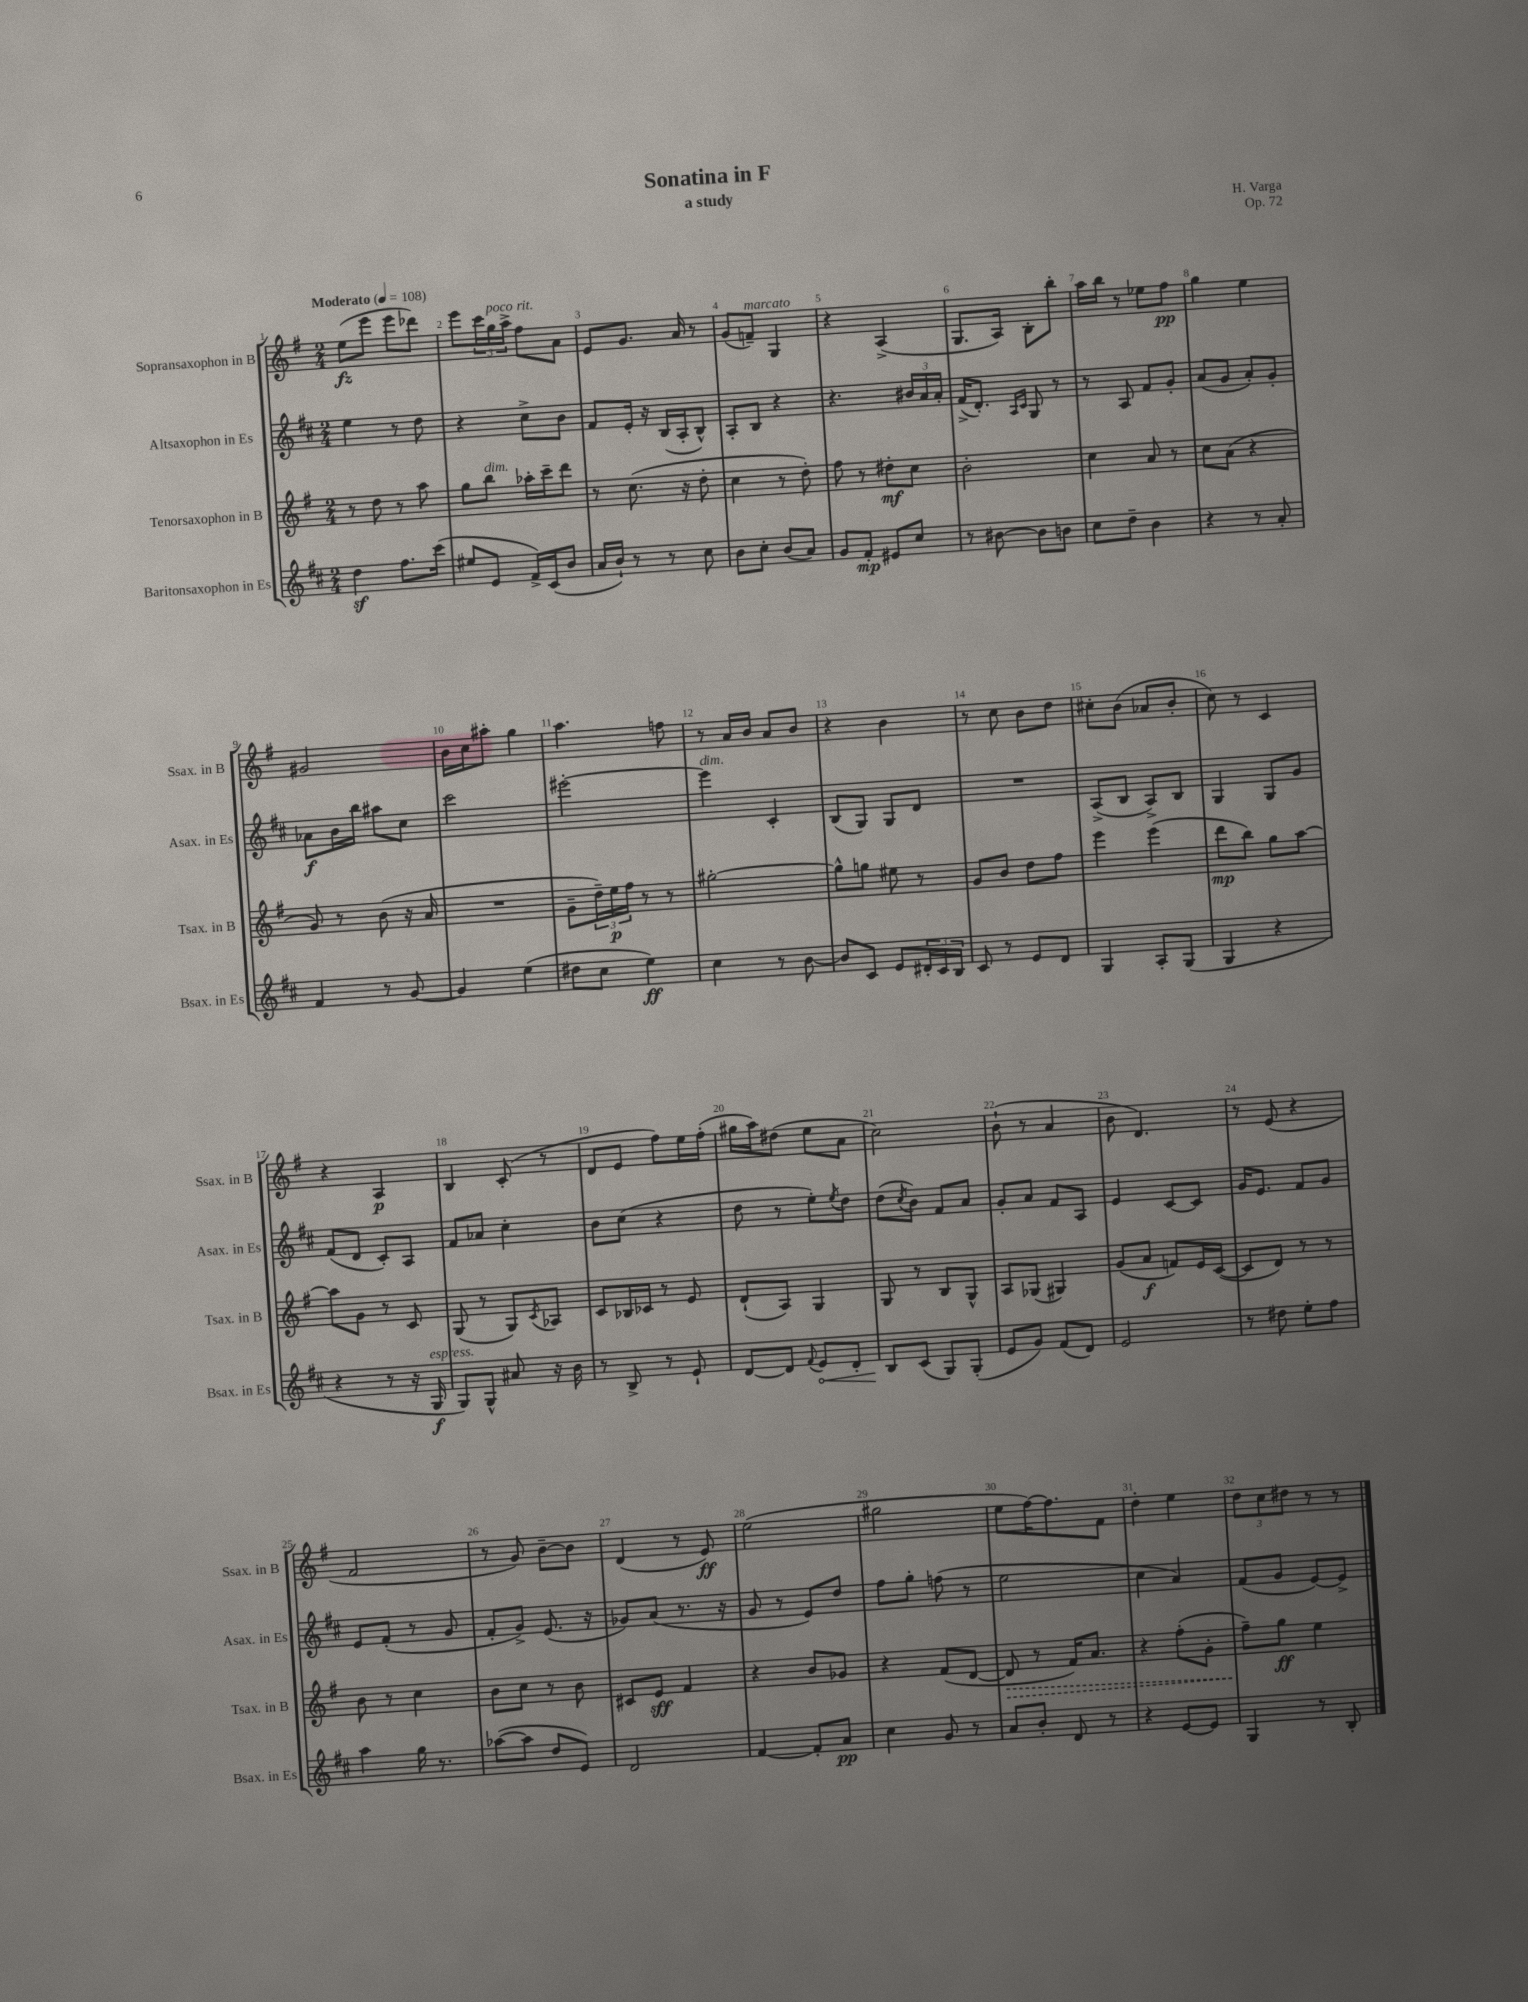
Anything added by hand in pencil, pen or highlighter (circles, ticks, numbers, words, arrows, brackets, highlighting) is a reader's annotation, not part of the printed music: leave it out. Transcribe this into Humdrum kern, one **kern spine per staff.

**kern	**kern	**kern	**kern
*staff4	*staff3	*staff2	*staff1
*clefG2	*clefG2	*clefG2	*clefG2
*k[f#c#]	*k[f#]	*k[f#c#]	*k[f#]
*M2/4	*M2/4	*M2/4	*M2/4
*MM108	*MM108	*MM108	*MM108
4dd\	8r	4ee\	(8ee\L
.	8dd\	.	8eee\J
8.ff#\L	8r	8r	8eee\L
.	8aa\	8dd\	8ddd-\J)
(16ccc#\Jk	.	.	.
=	=	=	=
8ee#/L	8gg\L	4r	8eee\L
8e/J	8bb\J	.	24ccc\L
.	.	.	24gg\
.	.	.	24aa^\JJ
16f#^/LL)	16aa-'\LL	8cc#^\L	8ff#\L
(16c#/J	16ccc~\J	.	.
8b/J	8ddd\J	8b\J	8a\J
=	=	=	=
16a/LL	8r	8f#/L	8e/L
16b`/JJ)	.	.	.
8r	(8.cc\	16e'/Jk	8.g/J
.	.	16r	.
8r	.	(16B/LL	.
.	16r	16A'/J	16a/
8cc#\	8dd'\	8B^^/J)	8r
=	=	=	=
8b\L	4cc\	8A'/L	(8g/L
8cc#'\J	.	8B/J	8f~/J)
(8b/L	8r	4r	4G/
8a/J)	8dd'\)	.	.
=	=	=	=
8g/L	8ff#\	4.r	4r
8f#'/J	8r	.	.
8e#/L	8dd#'\L	.	(4A^/
8cc#/J	8cc\J	24b#/LL	.
.	.	24a/	.
.	.	24a'/JJ	.
=	=	=	=
8r	2b'\	(16f#^/LK	8.G/L
.	.	8.d'/J)	.
[8b#\	.	.	.
.	.	.	16A/Jk)
.	.	16qqA/LL	.
.	.	16qqc#/JJ	.
8b#\]L	.	8G/	8B'\L
8b\J	.	8r	8bb'\J
=	=	=	=
8cc#\L	4cc\	8r	16aa\LL
.	.	.	16bb\JJ
8dd~\J	.	8A/	8r
4b\	8a/	8f#/L	8ee-\L
.	8r	8g'/J	8ff#\J
=	=	=	=
4r	8cc\L	(8a/L	4gg\
.	(8a\J	8g/J	.
8r	4r	8a'/L)	4ee\
8a'/	.	8g'/J	.
=	=	=	=
4f#/	8g/)	8a-\L	2g#/
.	8r	16b\L	.
.	.	16bb\JJ	.
8r	(8b\	8aa#\L	.
[8g/	16r	8cc#\J	.
.	16a/	.	.
=	=	=	=
4g/]	2r	2ccc#\	16b\LL
.	.	.	16cc\J
.	.	.	8aa#'\J
(4ee\	.	.	4gg\
=	=	=	=
8dd#\L	8g~\L	[2eee#'\	4.aa\
8cc#\J	24dd~\L)	.	.
.	24ee\	.	.
.	24ff#\JJ	.	.
4ee\)	8r	.	.
.	8r	.	8ff\
=	=	=	=
4cc#\	[2gg#'\	4eee#\]	8r
.	.	.	16a/LL
.	.	.	16b/JJ
8r	.	4c#'/	8a/L
[8b\	.	.	8b/J
=	=	=	=
8b/]L	8gg#^^\]L	(8B/L	4r
8c#/J	8gg\J	8G/J)	.
8e/L	8ee#\	8G/L	4b\
24d#'/L	8r	8d/J	.
24c#/	.	.	.
24B/JJ	.	.	.
=	=	=	=
8c#/	8g/L	2r	8r
8r	8b/J	.	8cc\
8e/L	8dd\L	.	8b\L
8d/J	8ff#\J	.	8dd\J
=	=	=	=
4G/	4eee\	(8A^/L	8cc#'\L
.	.	8B/J	(8b\J
8A'/L	(4eee\	8A^/L)	8a-/L
(8G/J	.	8B/J	8b'/J
=	=	=	=
4G/	8ddd\L	4G/	8cc\)
.	8bb\J)	.	8r
4r	8gg\L	8G/L	4c/
.	[8aa\J	8g/J	.
=	=	=	=
4r	8aa\]L	(8f#/L	4r
.	8g\J	8d/J	.
8r	8r	8c#'/L)	4A/
16r	8c/	8A/J	.
16G/	.	.	.
=	=	=	=
8G/L)	(8G/	8f#/L	4B/
8G^^/J	8r	8a-/J	.
8a#/	8G/L)	4cc#'\	(8c'/
.	8qc/	.	.
16r	8A-/J	.	8r
16b\	.	.	.
=	=	=	=
8r	8c/L	8b\L	8d/L
8B^/	16B-/L	(8cc#\J	8e/J
.	16c-/JJ	.	.
8r	8r	4r	8ff#\L)
8e`/	8e/	.	16ee\L
.	.	.	(16ff#'\JJ
=	=	=	=
[8d/L	(8d`/L	8dd\	16gg#\LL
.	.	.	16aa\J)
8d/]J	8A/J)	8r	(8dd#\J
8qqf#/	.	.	.
8e/L	4G/	8ee'\L)	8ee\L
.	.	8qee/	.
8d'/J	.	8dd\J	8a\J
=	=	=	=
8B/L	8G/	(8dd\L	2cc\)
.	.	8qcc#/	.
(8c#/J	8r	8b\J)	.
8G/L)	8B/L	8f#/L	.
(8G'/J	8G^^/J	8a/J	.
=	=	=	=
8e/L	8A/L	8g'/L	(8b`\
8g/J)	(8G-/J	8a/J	8r
(8f#/L	4G#/)	8f#/L	4a/
8d/J)	.	8A/J	.
=	=	=	=
2e/	(8g/L	4e/	8b\
.	8a/J	.	4.d/)
.	8f/L)	[8c#/L	.
.	16e/L	8c#/]J	.
.	([16c/JJ	.	.
=	=	=	=
8r	8c/]L	16g/LK	8r
.	.	8.e/J	.
8dd#\	8d/J)	.	(8e/
8ee'\L	8r	8f#/L	4r
8ff#\J	8r	8g/J	.
=	=	=	=
4aa\	8b\	8e/L	2f#/
.	8r	(8f#'/J	.
16gg\	4cc\	8r	.
8.r	.	.	.
.	.	8g/	.
=	=	=	=
([8aa-\L	8b\L	8f#'/L	8r
8aa-\]J	8cc\J	8g^/J)	8g/)
8dd/L	8r	(8.e/	[8b~\L
8e/J)	8b\	.	8b\]J
.	.	16r	.
=	=	=	=
2d/	8c#/L	8g-/L)	(4d/
.	8e/J	(8a/J	.
.	4f#/	8.r	8r
.	.	.	8e/)
.	.	16r	.
=	=	=	=
[4f#/	4r	8g/	(2ee\
.	.	8r	.
8f#'/]L	8b/L	8e/L)	.
8a/J	8g-/J	8dd/J	.
=	=	=	=
4cc#\	4r	8ff#\L	2gg#\
.	.	8gg'\J	.
8g/	(8f#/L	(8ff\	.
8r	[8d/J	8r	.
=	=	=	=
8a/L	8d/]	2ee\	8ee\L
8b'/J	8r	.	[16ff#\K)
.	.	.	8.ff#\]
8d/	16f#/LK)	.	.
.	8.a/J	.	.
8r	.	.	8f#\J
=	=	=	=
4r	4r	4cc#\	4dd'\
[8e/L	(8ff#'\L	4a/)	4ee\
8e/]J	8g'\J	.	.
=	=	=	=
4G/	8ff#~\L)	(8f#/L	12dd\L
.	.	.	12cc\
.	8gg\J	8g/J	.
.	.	.	12dd#\J
8r	4ee\	[8e/L)	8r
8B'/	.	8e^/]J	8r
==	==	==	==
*-	*-	*-	*-
